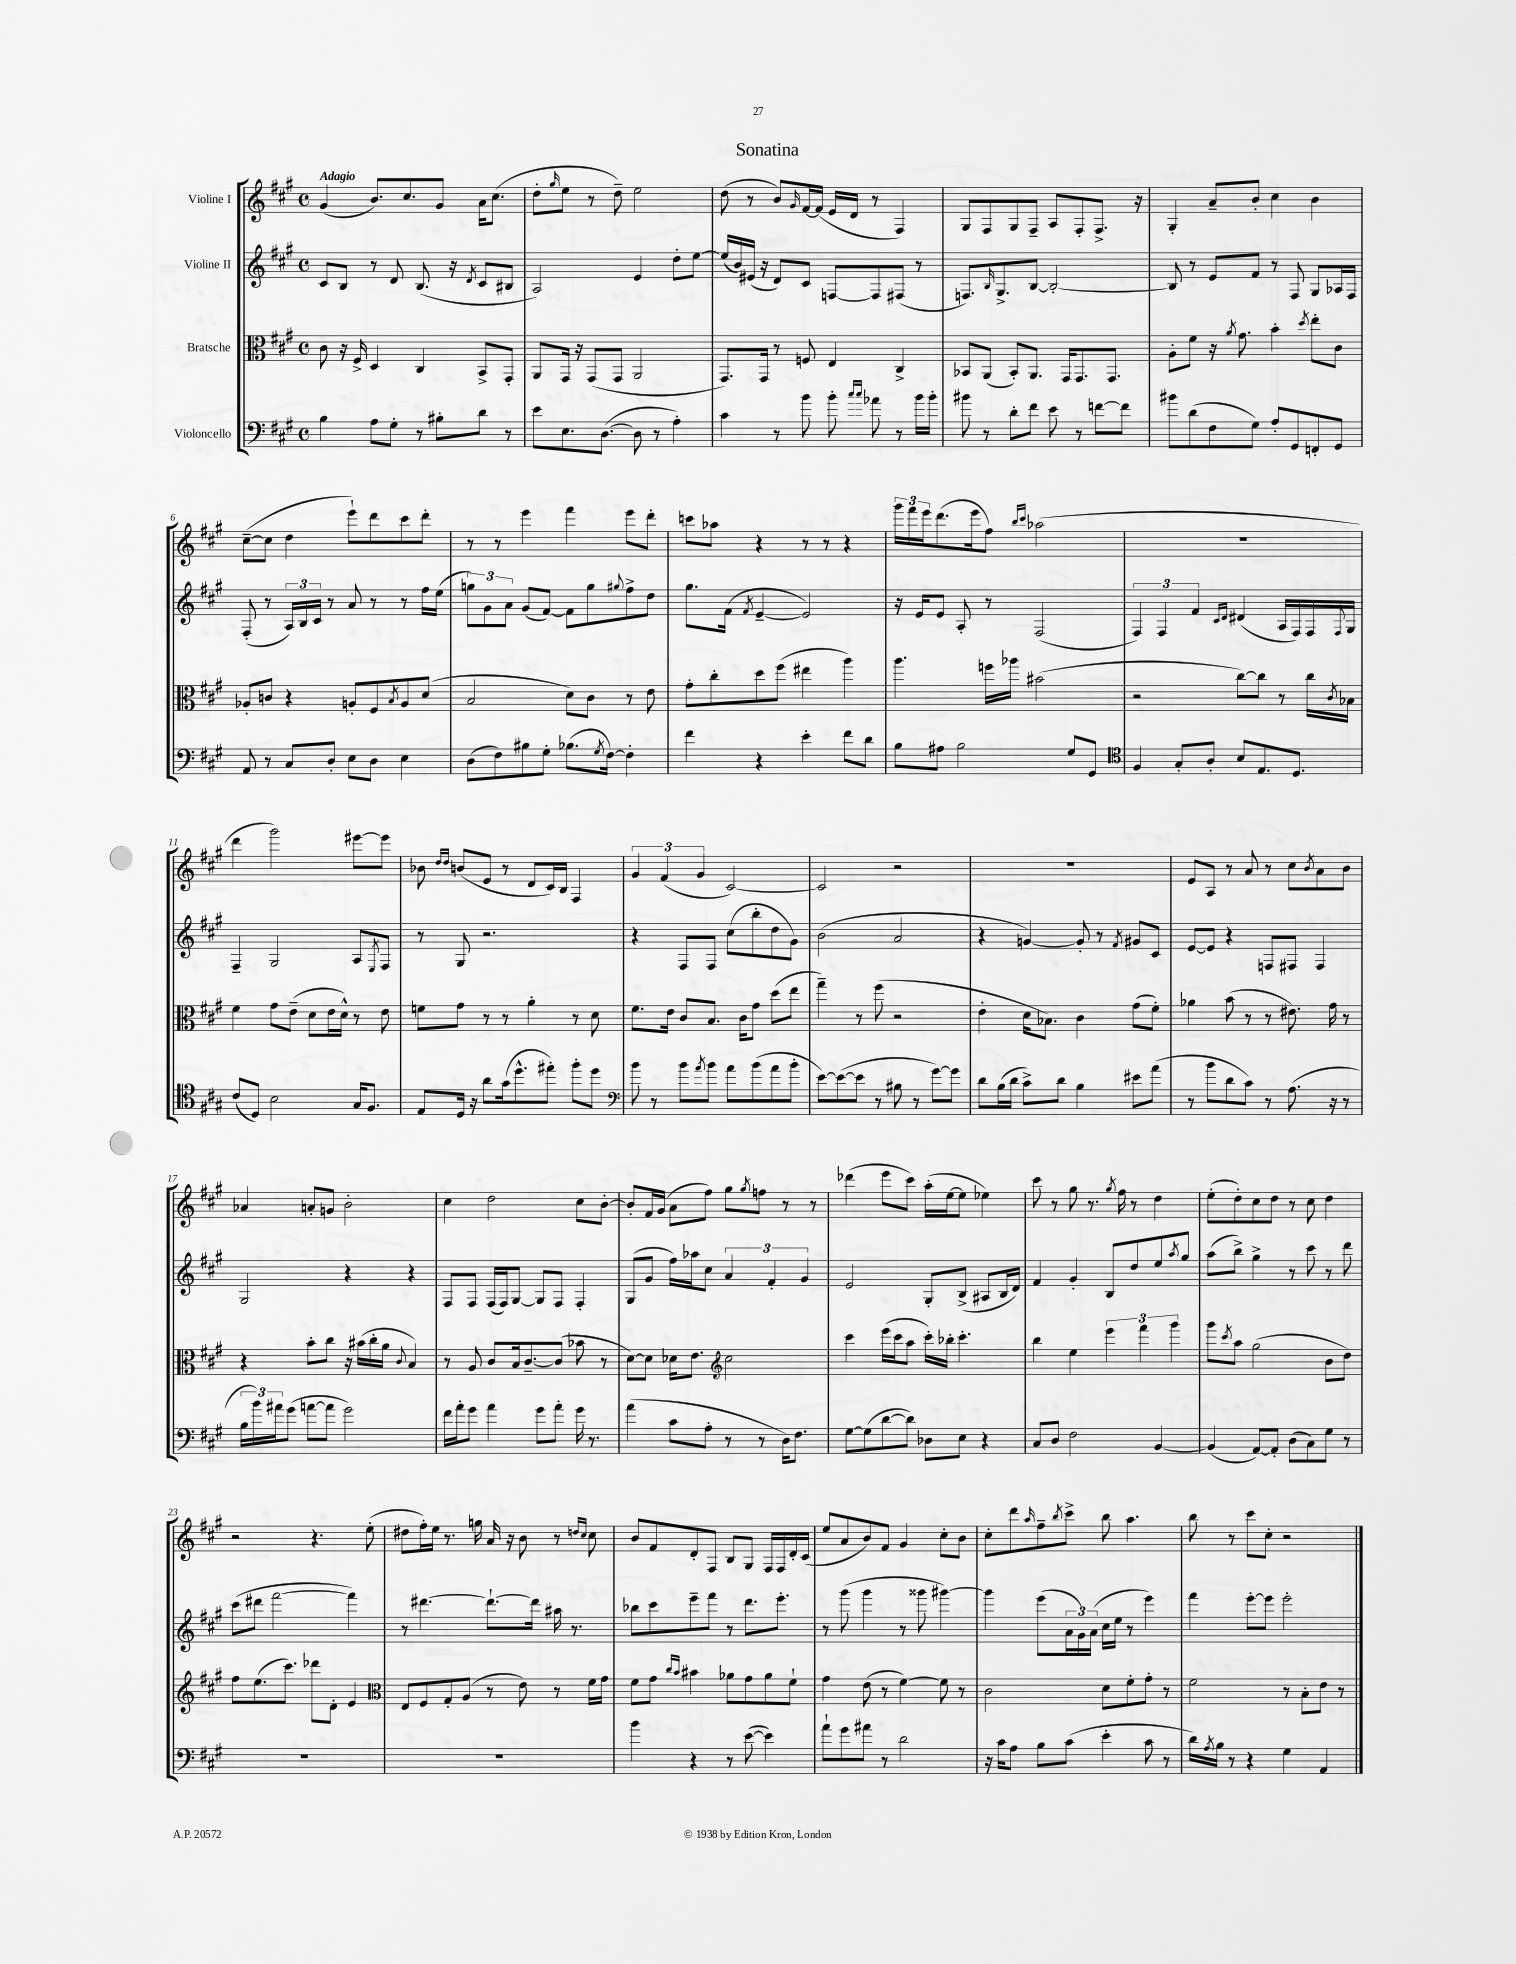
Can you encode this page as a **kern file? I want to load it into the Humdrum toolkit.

**kern	**kern	**kern	**kern
*staff4	*staff3	*staff2	*staff1
*clefF4	*clefC3	*clefG2	*clefG2
*k[f#c#g#]	*k[f#c#g#]	*k[f#c#g#]	*k[f#c#g#]
*M4/4	*M4/4	*M4/4	*M4/4
*met(c)	*met(c)	*met(c)	*met(c)
4B	8c#	8c#	(4g#
.	16r	8B	.
.	16F#^	.	.
8A	4D	8r	8.b)
8G#'	.	8d	.
.	.	.	8.cc#
8r	4C#	(8.B	.
8B#'	.	.	8g#
.	.	16r	.
.	.	8qd	.
8d	8BB^	8c#	16a
.	.	.	(8.cc#
8r	8GG#'	8B#	.
=	=	=	=
8e	8AA	2A)	8dd'
.	.	.	16qqgg#
8.E	16GG#	.	8ee
.	16r	.	.
.	(8GG#	.	8r
([8.D	.	.	.
.	8GG#	.	8dd~)
8D]	2AA	4e	2ee
8r	.	.	.
4A')	.	8dd'	.
.	.	[8ee	.
=	=	=	=
4c#	8.GG#)	(16ee]	(8dd
.	.	16b)	.
.	.	(16e#	8r
.	16GG#	16r	.
8r	8r	8d)	8b)
.	.	.	16qqg#
8b	8F	8c#	[16f#
.	.	.	(16f#]
8b'	4E	[8F	16e
.	.	.	16d
16qqcc#	.	.	.
16qqcc#	.	.	.
8a-	.	8F]	8r
8r	4C#^	(8F#	4F#)
16b	.	8r	.
16b'	.	.	.
=	=	=	=
8b#	8BB-	8.F)	8G#
8r	(8AA	.	8F#
.	.	16qqB	.
.	.	8.G#^	.
8d'	8BB-')	.	8G#
8f#	8.AA	[8B	8F#~
8e	.	2B'_	8A
.	16GG#	.	.
8r	8.GG#	.	8F#'
[8f	.	.	8.F#^
.	8.GG#	.	.
8f]	.	.	.
.	.	.	16r
=	=	=	=
8b#	8A'	8B]	4G#'
(8d	8f#	8r	.
8F#	16r	8e	8a~
.	8qa	.	.
.	8.g#	.	.
8G#)	.	8f#	8b'
8A'	4b'	8r	4cc#
8GG#	.	8F#	.
.	8qdd	.	.
8FF'	8ee'	8G#	4b
8GG#	8c#	16A-	.
.	.	16F#	.
=	=	=	=
8AA	8A-'	(8F#'	([8cc#~
8r	8c	8r	8cc#]
8C#	4r	24A)	4dd
.	.	24B	.
.	.	24c#	.
8D'	.	8r	.
8E	8A'	8a	8eee`)
8D	8F#	8r	8ddd
.	8qB	.	.
4E	8A	8r	8ccc#
.	(8d	16ff#	8ddd'
.	.	(16ee	.
=	=	=	=
(8D	2B	12gg)	8r
.	.	12g#	.
8F#)	.	.	8r
.	.	12a	.
8B#	.	(8g#	4eee
8G#'	.	[8f#)	.
(8.B-	8d)	8f#]	4fff#
.	8c#	8gg	.
8qG#	.	.	.
[16F#)	.	.	.
.	.	8qqgg#	.
4F#']	8r	8ff#^	8eee
.	8e	8dd	8ddd'
=	=	=	=
4f#	8g#'	8.gg#	8ccc
.	8cc#'	.	8aa-
.	.	(16f#	.
.	.	8qf#	.
4r	8dd	[4e~	4r
.	(8ff#	.	.
4e'	4ee#	2e])	8r
.	.	.	8r
8f#	4aa)	.	4r
8d	.	.	.
=	=	=	=
8B	4.aa	16r	24ggg#
.	.	.	24fff#
.	.	16e	.
.	.	.	24eee
8A#	.	8e	(8.ddd
2B	.	8A'	.
.	.	.	16eee
.	16ff	8r	8ff#)
.	16aa-	.	.
.	.	.	16qqbb
.	.	.	16qqccc#
.	(2b#	(2F#	(2aa-
8G#	.	.	.
8GG#	.	.	.
=	=	=	=
*clefC4	*	*	*
4F#	2r	6F#)	1r
.	.	6F#	.
8G#'	.	.	.
.	.	6f#	.
8A'	.	.	.
.	.	16qqc#	.
.	.	16qqd	.
8B	[8cc#)	(4d#	.
8.E	8cc#]	.	.
.	8r	16A	.
8.D	.	16F#)	.
.	16cc#	16F#	.
.	8qc#	8qqF#	.
.	16B-	16G#	.
=	=	=	=
(8c#	4f#	4F#~	4ddd
8D)	.	.	.
2B	8g#	2G#	2ggg#)
.	(8e~	.	.
.	8d	.	.
.	16e	.	.
.	16d^^)	.	.
16G#	8r	8A	[8eee#
8.F#	.	.	.
.	.	8qE	.
.	8e	8F#	8eee#]
=	=	=	=
8E	8f	8r	8b-
.	.	.	16qqdd
.	.	.	16qqdd
16D	8g#	8G#	(8b
16r	.	.	.
8a	8r	2.r	8e
(16g#	8r	.	8r
8.dd^^	.	.	.
.	4a'	.	8d
8ee#')	.	.	16c#)
.	.	.	16B
8ff#'	8r	.	4F#
8dd	8d	.	.
=	=	=	=
*clefF4	*	*	*
8b	8.f#	4r	6g#
8r	.	.	.
.	.	.	(6f#
.	16e	.	.
8b	8c#	8F#	.
.	.	.	6g#
8qa	.	.	.
8b	8.B	8F#	.
8a	.	(8cc#	[2c#)
.	16c#	.	.
(8b	8g#	8bb'	.
8a	(8dd	8dd	.
8b'	8ee	8g#)	.
=	=	=	=
[8e)	4gg#~)	(2b	2c#]
(8e_	.	.	.
8e]	8r	.	.
8r	(8ff#	.	.
8B#	2r	2a	2r
8r	.	.	.
[8g#)	.	.	.
8g#]	.	.	.
=	=	=	=
8d	4e'	4r	1r
(16B	.	.	.
16d	.	.	.
8c#^)	16d	[4g)	.
.	8.B-)	.	.
8d	.	.	.
4B	4c#	8g']	.
.	.	8r	.
.	.	8qf#	.
8e#	(8g#	8g#	.
(8a	8f#')	8c#	.
=	=	=	=
8r	4a-	[8e	8e
8b	.	8e]	8A
8d	(8b	4r	8r
8c#)	8r	.	8a
8r	8r	8F	8r
(8.A	8.e#)	8F#	8cc#
.	.	.	8qb
.	.	4F#	8a
16r	16g#	.	.
8r	8r	.	8b
=	=	=	=
24B	4r	2G#	4a-
24b)	.	.	.
24a#	.	.	.
(8g#	.	.	.
[8a	8b'	.	8a'
8a]	8cc#	.	8g
2g#)	16r	4r	2b'
.	(16b#	.	.
.	16cc#'	.	.
.	16a	.	.
.	8qqc#	.	.
.	4B)	4r	.
=	=	=	=
16f#	8r	8F#	4cc#
16a'	.	.	.
8g#	8A	8F#	.
4a	8c#	(16F#	2dd
.	.	16F#)	.
.	16B	[8G#	.
.	[8.c#~	.	.
8g#	.	8G#]	.
8a'	(8c#]	8F#	.
16g#	8b-	4F#'	8cc#
8.r	.	.	.
.	8r	.	[8b'
=	=	=	=
(4a	[8d)	(8G#	8b']
.	8d]	8g#	16f#
.	.	.	(16g#
8c#	16d-	16ff#)	8a
.	8.e	16aa-	.
8A'	.	8cc#	8ff#)
*	*clefG2	*	*
8r	2cc#	6a	8gg#
.	.	.	8qgg#
8r	.	.	8ff
.	.	6f#'	.
16D)	.	.	8r
8.F#	.	.	.
.	.	6g#	.
.	.	.	8r
=	=	=	=
[8G#	4ccc#	2e	(4ddd-
(8G#]	.	.	.
[8d	(16eee	.	8eee
.	16ccc#	.	.
8d])	8aa	.	8ccc#)
8D-	16ccc#')	8G#'	(16aa'
.	16bb-'	.	[16ee
8E	4.ccc#'	(8B^	8ee]
4r	.	8A#	4ee-)
.	.	16B	.
.	.	16d)	.
=	=	=	=
8C#	4bb	4f#	8ccc#
8D	.	.	8r
2F#	4ee	4g#'	8gg#
.	.	.	8.r
.	6eee	8B	.
.	.	.	8qgg#
.	.	.	16ff#
.	.	8dd	8r
.	6fff#	.	.
[4BB	.	8ee	4dd
.	6ggg#	.	.
.	.	8qaa	.
.	.	8gg#	.
=	=	=	=
(4BB]	8ggg#	(8aa	(8ee'
.	8qccc#	.	.
.	8aa	8bb^)	8dd')
[8AA)	(2gg#	4gg#^	8cc#
8AA']	.	.	8dd
(8D	.	8r	8r
8C#)	.	8ccc#	8cc#
8G#	8b	8r	4dd
8r	8dd)	8ddd	.
=	=	=	=
1r	8ff#	(8ccc#	2r
.	(8.ee	8ddd#	.
.	.	[2fff#	.
.	8.ccc#)	.	.
.	8ddd-	.	4.r
.	8d'	.	.
.	4e	4fff#])	.
.	.	.	(8ee'
=	=	=	=
*	*clefC3	*	*
1r	8E	8r	8dd#
.	8F#	[4.ddd#	16ff#')
.	.	.	16ee
.	8G#'	.	8.r
.	(8A	.	.
.	.	.	16gg
.	8r	8.ddd#`_	16a
.	.	.	16r
.	8e)	.	8b
.	.	16ddd#]	.
.	8r	16aa#	8r
.	.	8.r	.
.	.	.	16qqdd
.	.	.	16qqcc#
.	16f#	.	8cc#
.	16g#	.	.
=	=	=	=
4b	8f#	8bb-	8b
.	8g#	8ccc#	8f#
.	16qqcc#	.	.
.	16qqb	.	.
4r	4b#	8eee~	8d'
.	.	8fff#	8F#
8r	8a-	8r	8B
([8e	8g#	8.ddd	8G#
4e])	8a-	.	16F#
.	.	8.eee'	16F#
.	8f#`	.	16d'
.	.	.	(16c#
=	=	=	=
8a`	4g#	8r	8ee
8g#	.	(8ggg#	8a
8a#	(8e	4ggg#	8b)
8r	8r	.	8f#
2d	[4f#)	8r	4g#
.	.	8ggg##	.
.	8f#]	[4ggg#)	8cc#'
.	8r	.	8b
=	=	=	=
16r	2c#	4ggg#]	8cc#'
16c#	.	.	.
8A	.	.	8ddd
.	.	.	16qqaa
8B	.	(8eee	8ff#~
.	.	.	8qbb
(8c#	.	24a	8ccc#^
.	.	24g#)	.
.	.	(24a	.
4e'	8d	16cc#	8bb
.	.	16ee	.
.	8f#'	8r	4.aa
8c#	8g#'	4eee)	.
8r	8r	.	.
=	=	=	=
16d)	2f#	4fff#	8bb
8qA	.	.	.
16B	.	.	.
8r	.	.	8r
4r	.	[8eee'	8ccc#
.	.	8eee]	8cc#'
4G#	8r	2eee'	2r
.	8B'	.	.
4AA	8e	.	.
.	8r	.	.
==	==	==	==
*-	*-	*-	*-
